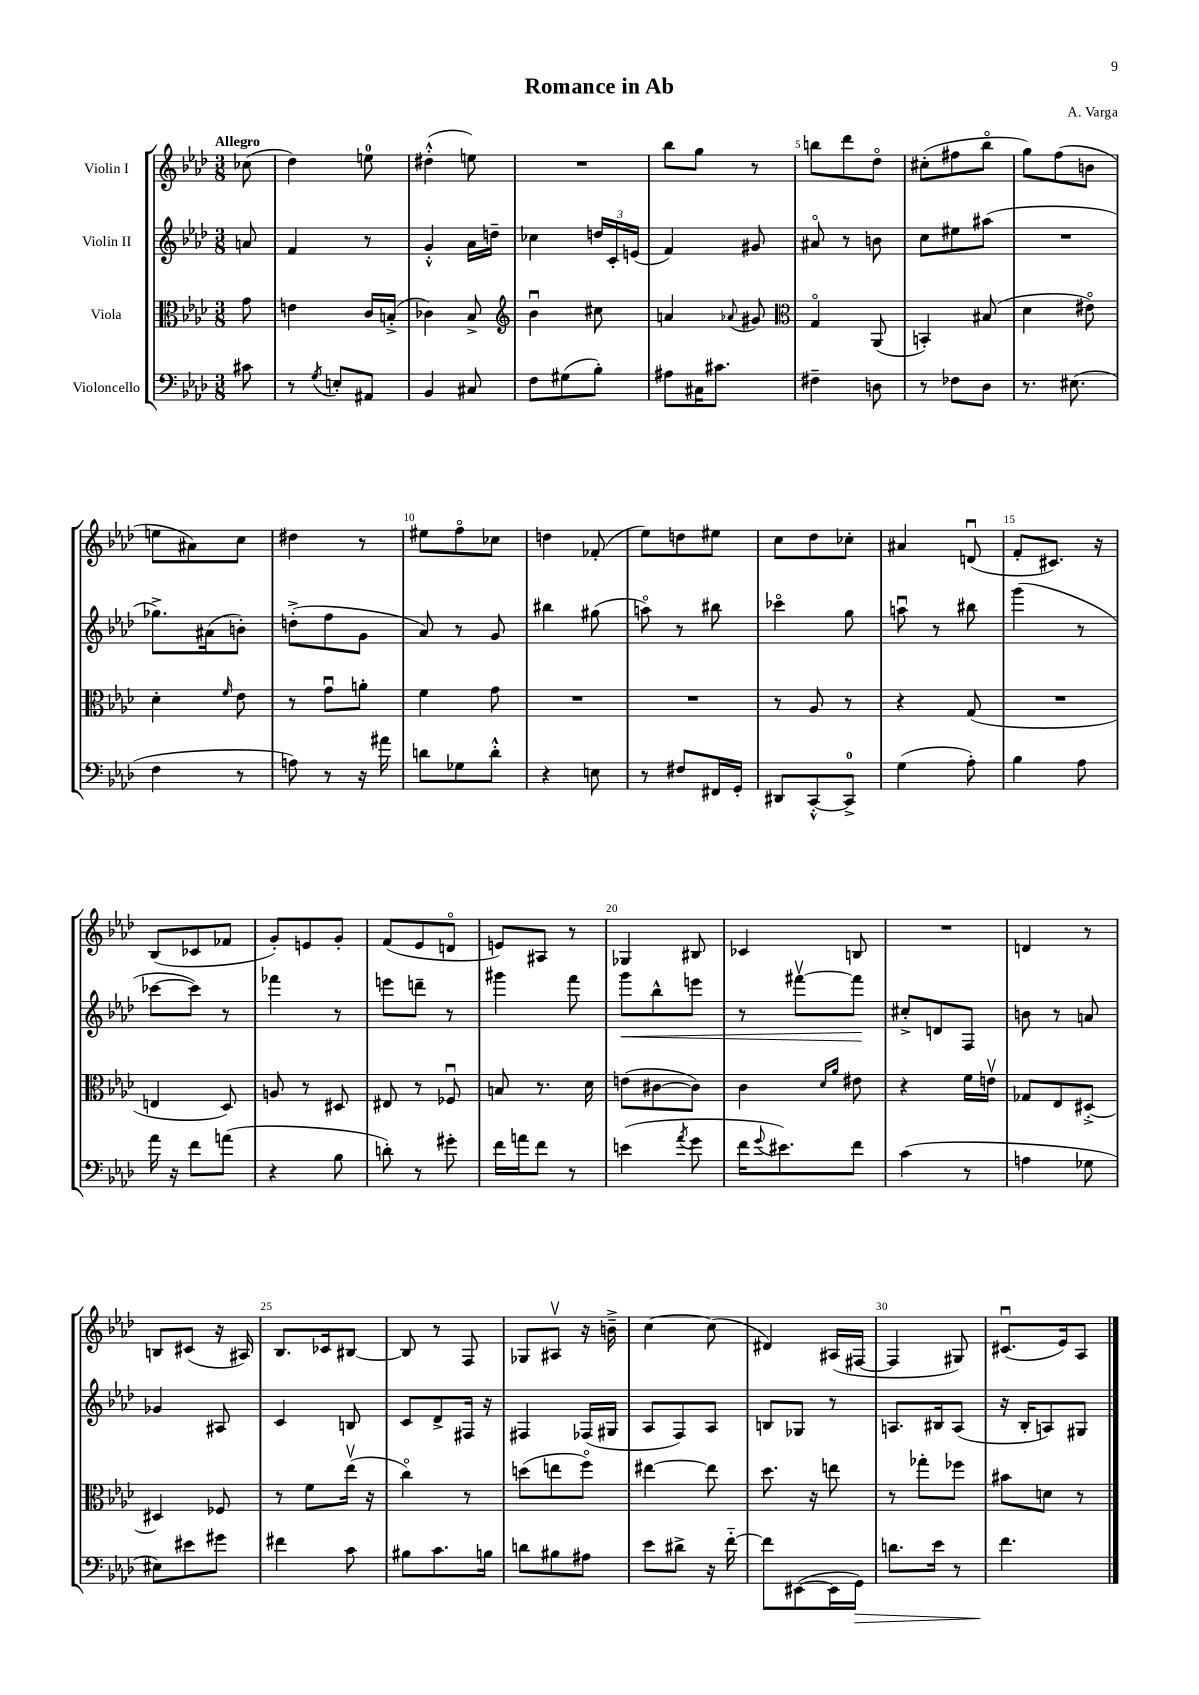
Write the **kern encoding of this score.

**kern	**kern	**kern	**kern
*staff4	*staff3	*staff2	*staff1
*clefF4	*clefC3	*clefG2	*clefG2
*k[b-e-a-d-]	*k[b-e-a-d-]	*k[b-e-a-d-]	*k[b-e-a-d-]
*M3/8	*M3/8	*M3/8	*M3/8
8c#	8g	8a	(8cc-
=	=	=	=
8r	4e	4f	4dd-)
8qG	.	.	.
8E'	.	.	.
8AA#	16c	8r	8ee
.	(16B'^	.	.
=	=	=	=
4BB-	4c-)	4g'^^	(4dd#'^^
8C#	8B-^	16a-	8ee)
.	.	16dd~	.
=	=	=	=
*	*clefG2	*	*
8F	4b-u	4cc-	4.r
(8G#	.	.	.
8B-')	8cc#	24dd	.
.	.	24c'	.
.	.	(24e	.
=	=	=	=
8A#	4a	4f)	8bb-
16C#	.	.	8gg
8.c#	.	.	.
.	8qqa-	.	.
.	8g#	8g#	8r
=	=	=	=
*	*clefC3	*	*
4F#~	4Go	8a#o	8bb
.	.	8r	8ddd-
8D	(8AA-	8b	8dd-o
=	=	=	=
8r	4BB')	8cc	(8cc#'
8F-	.	8ee#	8ff#
8D-	(8B#	(8aa#	8bb-o
=	=	=	=
8.r	4d-	4.r	8gg)
.	.	.	(8ff
(8.E#	.	.	.
.	8e#o)	.	8b
=	=	=	=
4F	4d-'	8.gg-^)	8ee
.	.	.	8a#)
.	.	(16a#	.
.	16qqf	.	.
8r	8e-	8b')	8cc
=	=	=	=
8A)	8r	(8dd'^	4dd#
8r	8gu	8ff	.
16r	8a'	8g	8r
16a#	.	.	.
=	=	=	=
8d	4f	8a-)	8ee#
8G-	.	8r	8ffo
8d'^^	8g	8g	8cc-
=	=	=	=
4r	4.r	4bb#	4dd
8E	.	(8gg#	(8f-'
=	=	=	=
8r	4.r	8aao)	8ee-)
8F#	.	8r	8dd
16FF#	.	8bb#	8ee#
16GG'	.	.	.
=	=	=	=
8DD#	8r	4ccc-o	8cc
[8CC'^^	8A-	.	8dd-
8CC^]	8r	8gg	8cc-'
=	=	=	=
(4G	4r	8aau	4a#
.	.	8r	.
8A-')	(8G	8bb#	(8du
=	=	=	=
4B-	4.r	(4ggg	8f'
.	.	.	8.c#)
8A-	.	8r	.
.	.	.	16r
=	=	=	=
16a-	4E	[8ccc-	(8B-
16r	.	.	.
8f	.	8ccc-])	8c-
(8a	8D-)	8r	8f-
=	=	=	=
4r	8A	4fff-	8g')
.	8r	.	8e
8B-	8D#	8r	8g'
=	=	=	=
8d')	8E#	8eee	(8f
8r	8r	8ddd~	8e-
8g#'	8F-u	8r	8do
=	=	=	=
16f	8B	4ggg#	8e)
16a	.	.	.
8f	8.r	.	8A#
8r	.	8fff	8r
.	16d-	.	.
=	=	=	=
(4e	(8e	8ggg	4G-
.	[8c#	8bb-^^	.
8qa-	.	.	.
8g	8c#])	8eee	8B#
=	=	=	=
16f	4c	8r	4c-
8qqg	.	.	.
8.e#)	.	.	.
.	.	[8fff#v	.
.	16qqd-	.	.
.	16qqa-	.	.
8f	8e#	8fff#]	8B
=	=	=	=
(4c	4r	8cc#'^	4.r
.	.	8d	.
8r	16f	8F	.
.	16ev	.	.
=	=	=	=
4A	8G-	8b	4d
.	8E-	8r	.
8G-	[8D#'^	8a	8r
=	=	=	=
8E#)	4D#]	4g-	8B
8e#	.	.	(8c#
8g#	8F-	8A#	16r
.	.	.	16A#)
=	=	=	=
4f#	8r	4c	8.B-
.	8f	.	.
.	.	.	16c-
8c	(16ee-v	8B	[8B#
.	16r	.	.
=	=	=	=
8B#	4cco)	8c	8B#]
8.c	.	8d-^	8r
.	8r	16F#	8F
16B	.	16r	.
=	=	=	=
8d	(8dd	4F#	8G-
8B#	8ee	.	8A#v
8A#	8ffo)	(16F-	16r
.	.	16G#	16b~^
=	=	=	=
8e-	[4ee#	8A-	[4cc
8d#^	.	8F)	.
16r	8ee#]	8A-	(8cc]
[16f'~	.	.	.
=	=	=	=
8f]	8.dd-	8B	4d#)
([8EE#	.	8G-	.
.	16r	.	.
16EE#]	8ee	8r	(16A#
16GG)	.	.	[16F#
=	=	=	=
8.d	8r	8.A	4F#]
.	8gg-'	.	.
16e-	.	16B#	.
8r	8ff-	(8A	8G#)
=	=	=	=
4.f	8b#	16r	(8.c#u
.	.	16B-'	.
.	8d	8A)	.
.	.	.	16e-)
.	8r	8G#	8A-
==	==	==	==
*-	*-	*-	*-
